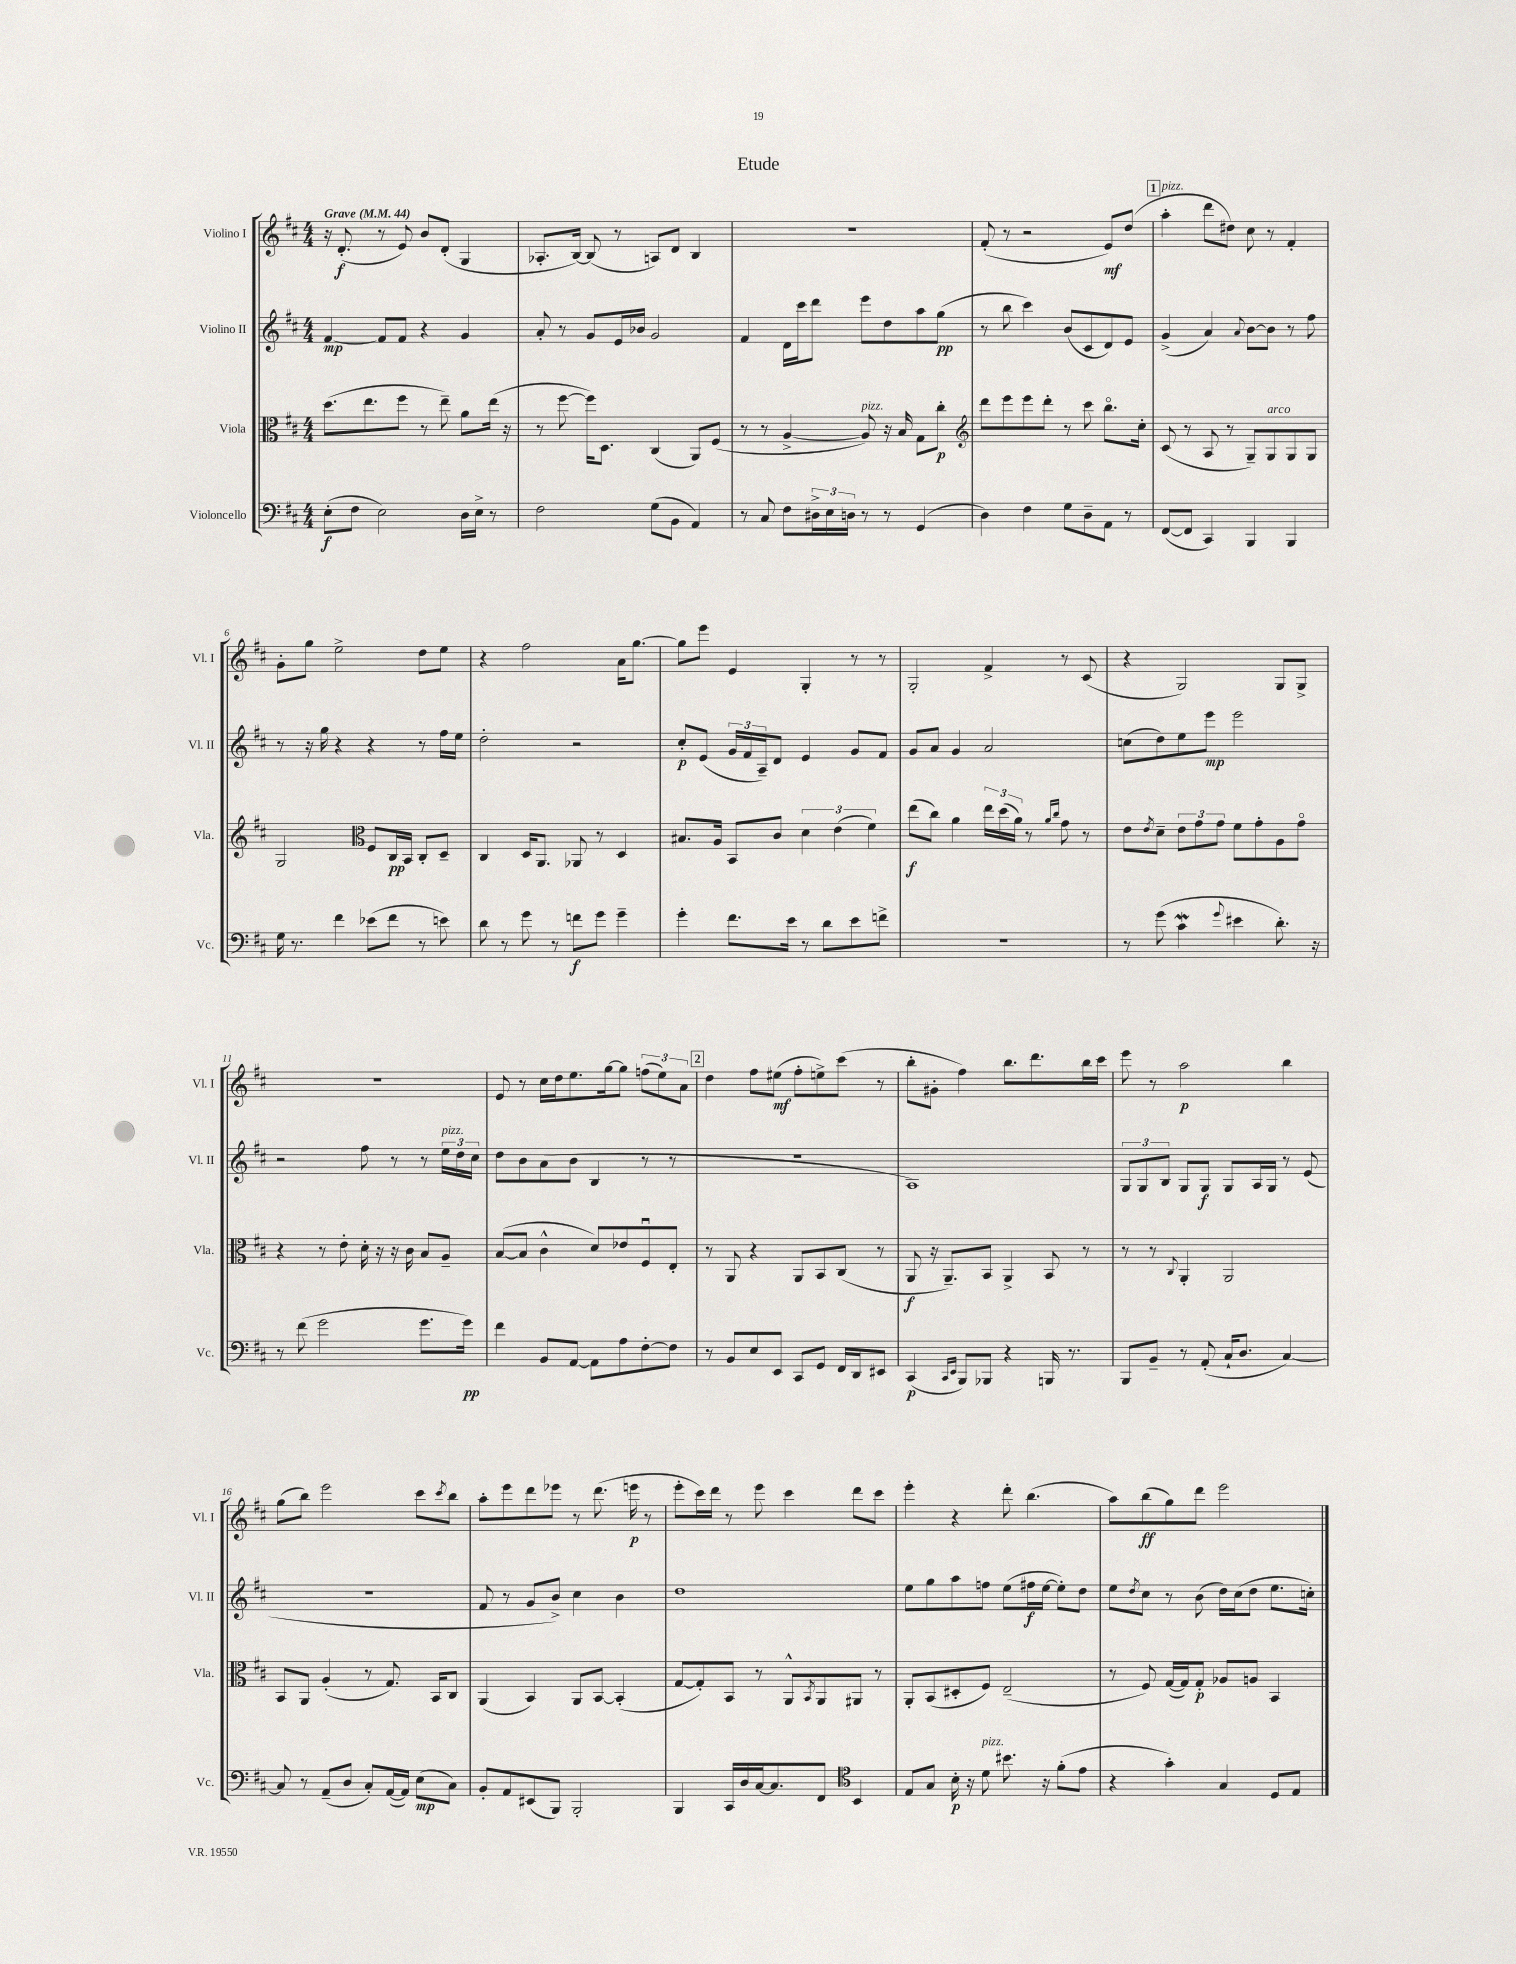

**kern	**dynam	**kern	**dynam	**kern	**dynam	**kern	**dynam
*part4	*part4	*part3	*part3	*part2	*part2	*part1	*part1
*staff4	*staff4	*staff3	*staff3	*staff2	*staff2	*staff1	*staff1
*I"Violoncello	*	*I"Viola	*	*I"Violino II	*	*I"Violino I	*
*I'Vc.	*	*I'Vla.	*	*I'Vl. II	*	*I'Vl. I	*
*clefF4	*	*clefC3	*	*clefG2	*	*clefG2	*
*k[f#c#]	*	*k[f#c#]	*	*k[f#c#]	*	*k[f#c#]	*
*M4/4	*	*M4/4	*	*M4/4	*	*M4/4	*
*MM44	*	*MM44	*	*MM44	*	*MM44	*
=1	=1	=1	=1	=1	=1	=1	=1
!	!	!	!	!	!	!LO:TX:a:B:t=Grave	!
(8E'\L	f	(8.dd\L	.	[4f#/	mp	16r	.
.	.	.	.	.	.	(8.d'/	f
8F#\J	.	.	.	.	.	.	.
.	.	8.ee\	.	.	.	.	.
2E\)	.	.	.	8f#/L]	.	8r	.
.	.	8ff#\J	.	8f#/J	.	8e/)	.
.	.	8r	.	4r	.	8b/L	.
.	.	8ee~\)	.	.	.	(8d'/J	.
16D\LL	.	8a\L	.	4g/	.	4G/	.
16E^\JJ	.	.	.	.	.	.	.
8r	.	(16ee\Jk	.	.	.	.	.
.	.	16r	.	.	.	.	.
=2	=2	=2	=2	=2	=2	=2	=2
2F#\	.	8r	.	8a'/	.	8.A-X'/L	.
.	.	[8ff#\	.	8r	.	.	.
.	.	.	.	.	.	[16B/Jk)	.
.	.	16ff#\KL])	.	8g/L	.	(8B/]	.
.	.	8.D\J	.	.	.	.	.
.	.	.	.	16e/L	.	8r	.
.	.	.	.	16b-X/JJ	.	.	.
(8G\L	.	(4C#/	.	2g/	.	8An/L)	.
8BB\J	.	.	.	.	.	8d/J	.
4AA/)	.	8AA/L)	.	.	.	4B/	.
.	.	(8F#/J	.	.	.	.	.
=3	=3	=3	=3	=3	=3	=3	=3
8r	.	8r	.	4f#/	.	1r	.
8C#/	.	8r	.	.	.	.	.
8F#\L	.	[4A^/	.	16d\LL	.	.	.
.	.	.	.	16ccc#\J	.	.	.
24D#X^\L	.	.	.	8ddd\J	.	.	.
24E\	.	.	.	.	.	.	.
24Dn\JJ	.	.	.	.	.	.	.
!	!	!LO:TX:a:i:t=pizz.	!	!	!	!	!
8r	.	8A/])	.	8eee\L	.	.	.
8r	.	16r	.	8dd\	.	.	.
.	.	16B/	.	.	.	.	.
(4GG/	.	8G\L	.	8aa\	.	.	.
.	.	8cc#'\J	p	(8gg\J	pp	.	.
=4	=4	=4	=4	=4	=4	=4	=4
*	*	*clefG2	*	*	*	*	*
4D\)	.	8ddd\L	.	8r	.	(8f#'/	.
.	.	8eee\	.	8bb\	.	8r	.
4F#\	.	8eee\	.	4ccc#\)	.	2r	.
.	.	8ddd'\J	.	.	.	.	.
8G\L	.	8r	.	(8b/L	.	.	.
8D~\	.	8ccc#\	.	8c#/	.	.	.
8AA\J	.	8.bb\L	.	8d/)	.	8e/L)	mf
8r	.	.	.	8e/J	.	(8dd/J	.
.	.	16cc#'\Jk	.	.	.	.	.
!!LO:REH:place=s1:t=1
=5	=5	=5	=5	=5	=5	=5	=5
!	!	!	!	!	!	!LO:TX:a:i:t=pizz.	!
([8FF#/L	.	(8c#/	.	(4g^/	.	4aa'\	.
8FF#/J]	.	8r	.	.	.	.	.
4CC#/)	.	8A/	.	4a/)	.	8ddd\L	.
.	.	8r	.	.	.	8dd#X\J)	.
.	.	.	.	8qqa/	.	.	.
4BBB/	.	8G~/L)	.	[8b\L	.	8cc#\	.
!	!	!LO:TX:a:i:t=arco	!	!	!	!	!
.	.	8G/	.	8b\J]	.	8r	.
4BBB/	.	8G/	.	8r	.	4f#'/	.
.	.	8G/J	.	8ff#\	.	.	.
!!LO:LB:g=z
=6	=6	=6	=6	=6	=6	=6	=6
16G\	.	2G/	.	8r	.	8g'\L	.
8.r	.	.	.	.	.	.	.
.	.	.	.	16r	.	8gg\J	.
.	.	.	.	16gg\	.	.	.
4f#\	.	.	.	4r	.	2ee^\	.
*	*	*clefC3	*	*	*	*	*
(8e-X\L	.	8F#/L	.	4r	.	.	.
8f#\J	.	16C#/L	pp	.	.	.	.
.	.	16BB/JJ	.	.	.	.	.
8r	.	8C#'/L	.	8r	.	8dd\L	.
8en\)	.	8D~/J	.	16ff#\LL	.	8ee\J	.
.	.	.	.	16ee\JJ	.	.	.
=7	=7	=7	=7	=7	=7	=7	=7
8d\	.	4C#/	.	2dd'\	.	4r	.
8r	.	.	.	.	.	.	.
8g\	.	16D/KL	.	.	.	2ff#\	.
.	.	8.AA/J	.	.	.	.	.
8r	.	.	.	.	.	.	.
8fn\L	f	8AA-X/	.	2r	.	.	.
8g\J	.	8r	.	.	.	.	.
4g~\	.	4D/	.	.	.	16a\KL	.
.	.	.	.	.	.	[8.gg\J	.
=8	=8	=8	=8	=8	=8	=8	=8
4g'\	.	8.B#X/L	.	8cc#'/L	p	8gg\L]	.
.	.	.	.	(8e/J	.	8eee\J	.
.	.	16A/Jk	.	.	.	.	.
8.f#\L	.	8BB/L	.	24g/LL	.	4e/	.
.	.	.	.	24f#/	.	.	.
.	.	.	.	24A~/J)	.	.	.
.	.	8c#/J	.	8d/J	.	.	.
16e\Jk	.	.	.	.	.	.	.
8r	.	6d\	.	4e/	.	4G'/	.
8d\L	.	.	.	.	.	.	.
.	.	(6e\	.	.	.	.	.
8e\	.	.	.	8g/L	.	8r	.
.	.	6f#\)	.	.	.	.	.
8fn^\J	.	.	.	8f#/J	.	8r	.
=9	=9	=9	=9	=9	=9	=9	=9
1r	.	(8ee\L	f	8g/L	.	2G'/	.
.	.	8cc#\J)	.	8a/J	.	.	.
.	.	4a\	.	4g/	.	.	.
.	.	24ee\LL	.	2a/	.	4f#^/	.
.	.	(24dd\	.	.	.	.	.
.	.	24a\JJ)	.	.	.	.	.
.	.	8r	.	.	.	.	.
.	.	16qqa/LL	.	.	.	.	.
.	.	16qqcc#/JJ	.	.	.	.	.
.	.	8g\	.	.	.	8r	.
.	.	8r	.	.	.	(8c#/	.
=10	=10	=10	=10	=10	=10	=10	=10
8r	.	8e\L	.	(8ccn\L	.	4r	.
.	.	8qe/	.	.	.	.	.
(8g\	.	8d~\J	.	8dd\)	.	.	.
4c#W\	.	12e\L	.	8ee\	.	2G/)	.
.	.	12g\	.	.	.	.	.
.	.	.	.	8eee\J	mp	.	.
.	.	12g\J	.	.	.	.	.
8qqg/	.	.	.	.	.	.	.
4e#X\	.	8f#\L	.	2eee\	.	.	.
.	.	8g'\	.	.	.	.	.
8.d'\)	.	8A\	.	.	.	8G/L	.
.	.	8g\J	.	.	.	8G^/J	.
16r	.	.	.	.	.	.	.
!!LO:LB:g=z
=11	=11	=11	=11	=11	=11	=11	=11
8r	.	4r	.	2r	.	1r	.
(8f#\	.	.	.	.	.	.	.
2g\	.	8r	.	.	.	.	.
.	.	8e'\	.	.	.	.	.
.	.	16d'\	.	8ff#\	.	.	.
.	.	16r	.	.	.	.	.
.	.	16r	.	8r	.	.	.
.	.	16c#\	.	.	.	.	.
8.g\L	.	8B/L	.	8r	.	.	.
!	!	!	!	!LO:TX:a:i:t=pizz.	!	!	!
.	.	8A~/J	.	24ee\LL	.	.	.
.	.	.	.	24dd\	.	.	.
16g\Jk)	pp	.	.	.	.	.	.
.	.	.	.	24cc#\JJ	.	.	.
=12	=12	=12	=12	=12	=12	=12	=12
4f#\	.	([8B/L	.	8dd\L	.	8e/	.
.	.	8B/J]	.	8b\	.	8r	.
8BB/L	.	4c#^^\	.	(8a\	.	16cc#\LL	.
.	.	.	.	.	.	16dd\J	.
[8AA/J	.	.	.	8b\J	.	8.ee\	.
8AA\L]	.	8d/L)	.	4B/	.	.	.
.	.	.	.	.	.	[16gg\k	.
8A\	.	8e-X/	.	.	.	8gg\J]	.
[8F#'\	.	8F#u/	.	8r	.	(12ffn\L	.
.	.	.	.	.	.	12ee\)	.
8F#\J]	.	8E'/J	.	8r	.	.	.
.	.	.	.	.	.	12a\J	.
!!LO:REH:place=s1:t=2
=13	=13	=13	=13	=13	=13	=13	=13
8r	.	8r	.	1r	.	4dd\	.
8BB/L	.	8AA/	.	.	.	.	.
8E/	.	4r	.	.	.	8ff#\L	.
8EE/J	.	.	.	.	.	(8ee#X\J	mf
8CC#/L	.	8AA/L	.	.	.	8ff#'\L	.
8GG/J	.	8BB/	.	.	.	8een^\)	.
16FF#/LL	.	(8C#/J	.	.	.	(8ccc#\J	.
16DD/J	.	.	.	.	.	.	.
8EE#X/J	.	8r	.	.	.	8r	.
=14	=14	=14	=14	=14	=14	=14	=14
(4CC#/	p	8AA/	f	1A)	.	8bb'\L	.
.	.	16r	.	.	.	8g#X'\J	.
.	.	8.AA~/L)	.	.	.	.	.
16qqCC#/LL	.	.	.	.	.	.	.
16qqEE/JJ	.	.	.	.	.	.	.
8BBB/L)	.	.	.	.	.	4ff#\)	.
8BBB-X/J	.	8BB/J	.	.	.	.	.
4r	.	4AA^/	.	.	.	8.bb\L	.
.	.	.	.	.	.	8.ddd\	.
16BBBn/	.	8BB/	.	.	.	.	.
8.r	.	.	.	.	.	.	.
.	.	8r	.	.	.	16bb\L	.
.	.	.	.	.	.	16ccc#\JJ	.
=15	=15	=15	=15	=15	=15	=15	=15
8BBB/L	.	8r	.	12G/L	.	8eee\	.
.	.	.	.	12G/	.	.	.
8BB~/J	.	8r	.	.	.	8r	.
.	.	.	.	12B/J	.	.	.
.	.	8qqC#/	.	.	.	.	.
8r	.	4AA'/	.	8G/L	.	2aa\	p
(8AA'/	.	.	.	8G/J	f	.	.
16C#`/KL	.	2AA/	.	8G/L	.	.	.
8.D/J	.	.	.	.	.	.	.
.	.	.	.	16A/L	.	.	.
.	.	.	.	16G/JJ	.	.	.
[4C#/)	.	.	.	8r	.	4bb\	.
.	.	.	.	(8e/	.	.	.
!!LO:LB:g=z
=16	=16	=16	=16	=16	=16	=16	=16
8C#/]	.	8BB/L	.	1r	.	(8gg\L	.
8r	.	8AA/J	.	.	.	8bb\J)	.
(8AA~/L	.	(4A'/	.	.	.	2eee\	.
8D/J	.	.	.	.	.	.	.
8C#'/L)	.	8r	.	.	.	.	.
([16AA/L	.	8.G/)	.	.	.	.	.
16AA/JJ])	.	.	.	.	.	.	.
(8E\L	mp	.	.	.	.	8ccc#\L	.
.	.	16BB/KL	.	.	.	.	.
.	.	.	.	.	.	8qccc#/	.
8C#\J)	.	8C#/J	.	.	.	8bb\J	.
=17	=17	=17	=17	=17	=17	=17	=17
8BB'/L	.	(4AA/	.	8f#/	.	8aa'\L	.
8AA/	.	.	.	8r	.	8eee\	.
(8EE#X/	.	4BB/)	.	8g/L	.	8ddd\	.
8BBB/J)	.	.	.	8b^/J)	.	8eee-X\J	.
2BBB'/	.	8AA/L	.	4cc#\	.	8r	.
.	.	[8BB/J	.	.	.	(8.ddd\	.
.	.	(4BB'/]	.	4b\	.	.	.
.	.	.	.	.	.	16eeen\	p
.	.	.	.	.	.	8r	.
=18	=18	=18	=18	=18	=18	=18	=18
4BBB/	.	[8G/L	.	1dd	.	8eee'\L	.
.	.	8G'/])	.	.	.	16ccc#\L)	.
.	.	.	.	.	.	16ddd\JJ	.
16CC#/LL	.	8BB/J	.	.	.	8r	.
16D/	.	.	.	.	.	.	.
[16C#/J	.	8r	.	.	.	8eee\	.
8.C#/]	.	.	.	.	.	.	.
.	.	8AA^^/L	.	.	.	4ccc#\	.
.	.	8qBB/	.	.	.	.	.
8FF#/J	.	8AA/	.	.	.	.	.
*clefC4	*	*	*	*	*	*	*
4BB/	.	8AA#X/J	.	.	.	8ddd\L	.
.	.	8r	.	.	.	8ccc#\J	.
=19	=19	=19	=19	=19	=19	=19	=19
8E/L	.	8AA'/L	.	8ee\L	.	4eee'\	.
8G/J	.	(8BB/	.	8gg\	.	.	.
16B'\	p	8D#X'/	.	8aa\	.	4r	.
16r	.	.	.	.	.	.	.
!LO:TX:a:i:t=pizz.	!	!	!	!	!	!	!
8d\	.	8F#/J)	.	8ffn\J	.	.	.
8.b#X\	.	(2E~/	.	(8ee\L	.	8ddd'\	.
.	.	.	.	16ff#X\L	f	(4.bb\	.
16r	.	.	.	[16ee\JJ	.	.	.
(8f#'\L	.	.	.	8ee'\L])	.	.	.
8e\J	.	.	.	8dd\J	.	.	.
=20	=20	=20	=20	=20	=20	=20	=20
4r	.	8r	.	8ee\L	.	8aa\L)	.
.	.	.	.	8qdd/	.	.	.
.	.	8F#/)	.	8cc#\J	.	(8bb\	ff
4g'\)	.	([16G/LL	.	8r	.	8gg\)	.
.	.	16G/J])	.	.	.	.	.
.	.	8G'/J	p	(8b\	.	8ddd\J	.
4G/	.	8A-X/L	.	16dd\LL)	.	2eee\	.
.	.	.	.	(16cc#\J	.	.	.
.	.	8An/J	.	8dd\J	.	.	.
8D/L	.	4BB/	.	8.ee\L	.	.	.
8E/J	.	.	.	.	.	.	.
.	.	.	.	16ccn'\Jk)	.	.	.
==	==	==	==	==	==	==	==
*-	*-	*-	*-	*-	*-	*-	*-
